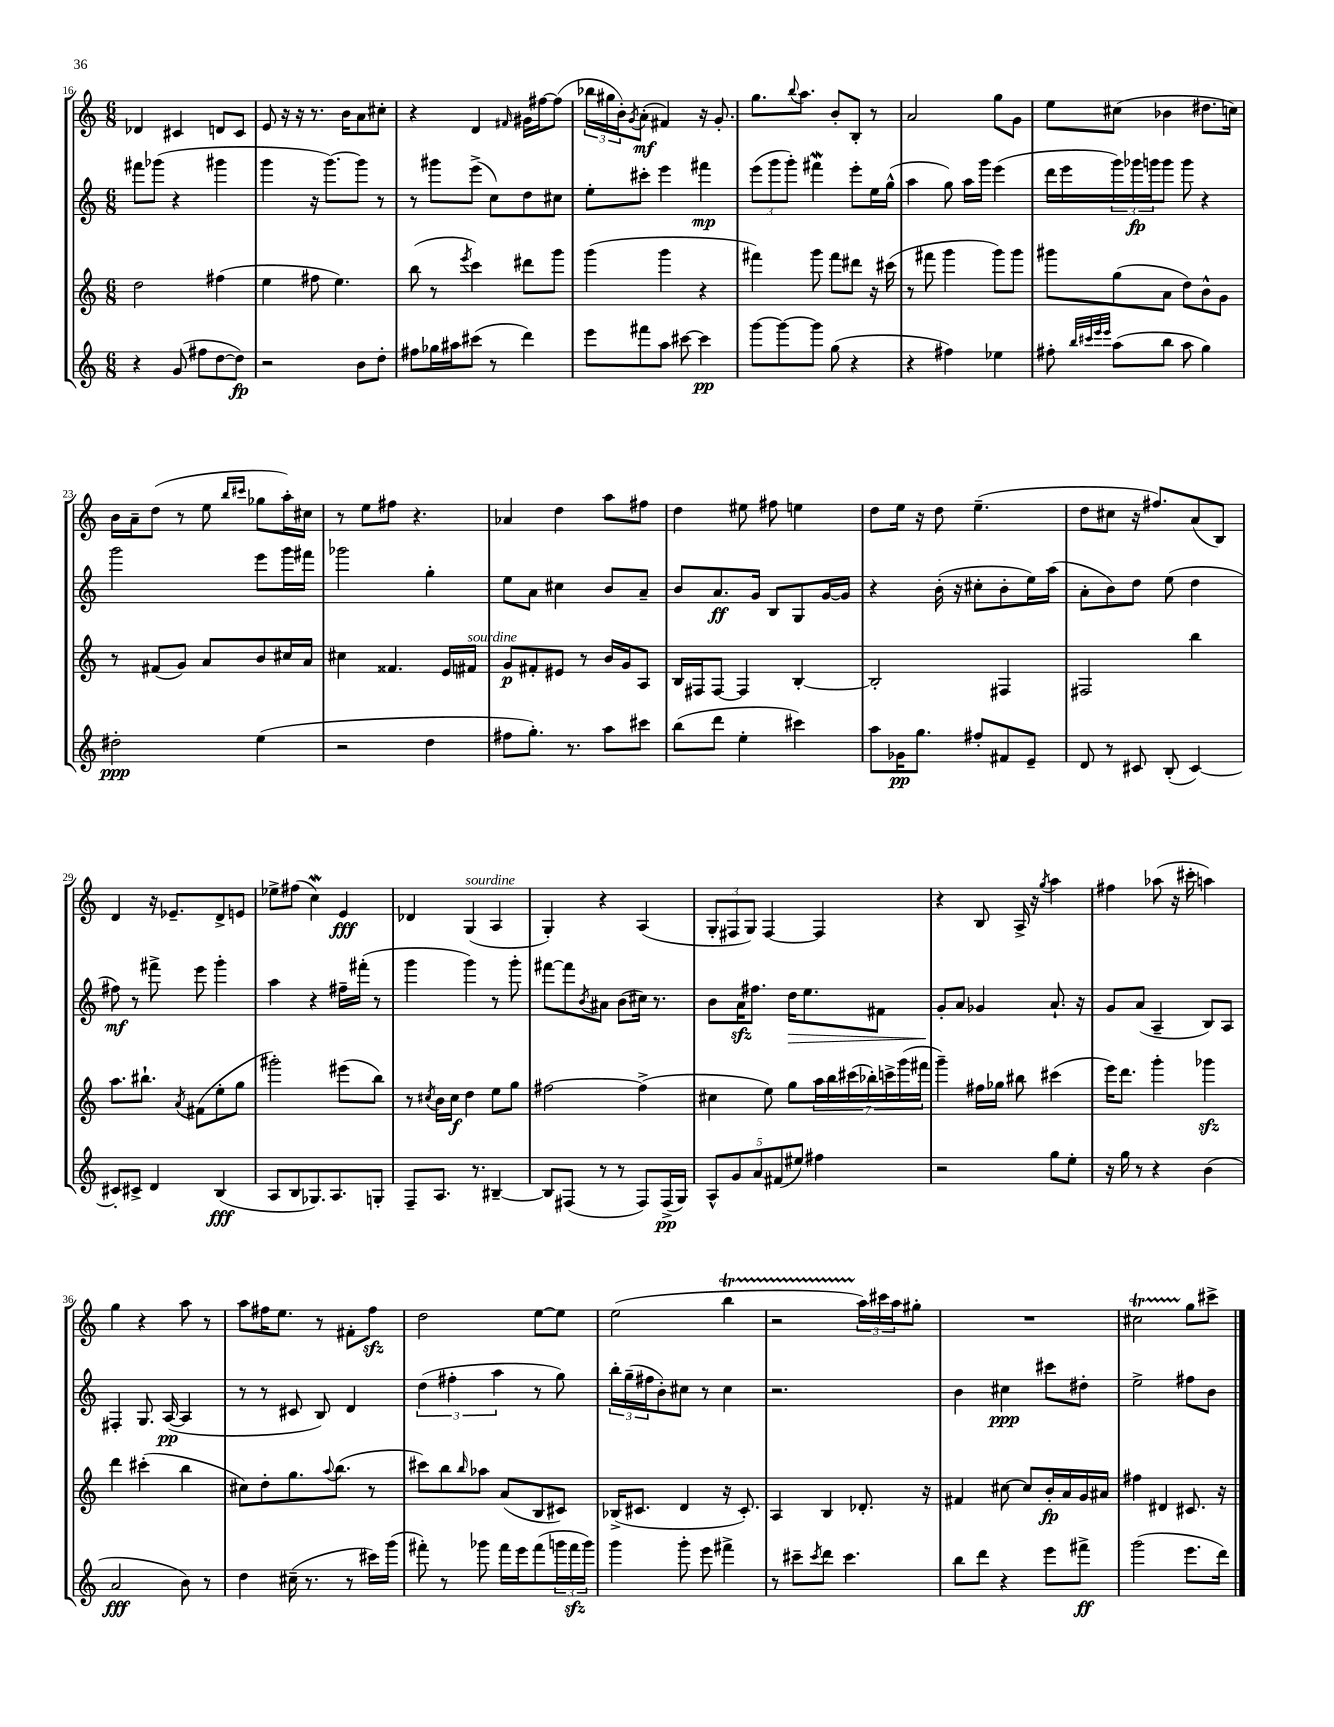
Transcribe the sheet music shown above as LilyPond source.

<<
\new StaffGroup <<
\new Staff = "s0" {
    \clef treble \key c \major \numericTimeSignature \time 6/8
    des'4 cis'4 d'8 cis'8 |
    e'8 r16 r16 r8. b'16 a'8 cis''8-. |
    r4 d'4 \grace { fis'16 } gis'16 fis''16~ fis''8( |
    \tuplet 3/2 { bes''16 gis''16 b'16-.) } \acciaccatura { g'8 } a'8-.\mf( fis'4) r16 g'8.-. |
    g''8. \appoggiatura { b''8 } a''8. b'8-. b8-. r8 |
    a'2 g''8 g'8 |
    e''8 cis''8( bes'4 dis''8. c''16) |
    b'16 a'16-- d''8( r8 e''8 \grace { b''16 cis'''16 } ges''8 a''16-.) cis''16 |
    r8 e''8 fis''8 r4. |
    aes'4 d''4 a''8 fis''8 |
    d''4 eis''8 fis''8 e''4 |
    d''8 e''16 r16 d''8 e''4.--( |
    d''8 cis''8 r16 fis''8.) a'8( b8) |
    d'4 r16 ees'8.-- d'8-> e'8 |
    ees''8-> fis''8( c''4\mordent) e'4\fff |
    des'4 g4^\markup { \italic "sourdine" }( a4 |
    g4-.) r4 a4( |
    \tuplet 3/2 { g8-. fis8 g8) } fis4~ fis4 |
    r4 b8 a16-> r16 \acciaccatura { g''8 } a''4 |
    fis''4 aes''8( r16 cis'''16-. a''4) |
    g''4 r4 a''8 r8 |
    a''8 fis''16 e''8. r8 fis'8-. fis''8\sfz |
    d''2 e''8~ e''8 |
    e''2( b''4\startTrillSpan |
    r2 \tuplet 3/2 { a''16\stopTrillSpan) cis'''16 a''16 } gis''8-. |
    R2. |
    cis''2\startTrillSpan g''8\stopTrillSpan cis'''8-> \bar "|." |
}
\new Staff = "s1" {
    \clef treble \key c \major \numericTimeSignature \time 6/8
    fis'''8 ges'''8( r4 gis'''4 |
    g'''4 r16 g'''8.~) g'''8 r8 |
    r8 gis'''8 e'''8->( c''8) d''8 cis''8 |
    e''8-. cis'''8-. e'''4 fis'''4\mp |
    \tuplet 3/2 { e'''8( g'''8 g'''8-.) } fis'''4\mordent e'''8-. e''16 g''16-^( |
    a''4 g''8) a''16 g'''16 e'''4( |
    d'''16 e'''16 \tuplet 3/2 { g'''16) ges'''16\fp g'''16 } g'''8 g'''8 r4 |
    g'''2 e'''8 g'''16 fis'''16 |
    ges'''2 g''4-. |
    e''8 a'8 cis''4 b'8 a'8-- |
    b'8 a'8.\ff g'16 b8 g8 g'16~ g'16 |
    r4 b'16-.( r16 cis''8-. b'8-. e''16) a''16( |
    a'8-. b'8) d''8 e''8( d''4 |
    fis''8\mf) r8 fis'''8-> e'''8 g'''4-. |
    a''4 r4 fis''16-- fis'''16-.( r8 |
    g'''4 g'''4) r8 g'''8-. |
    fis'''8~ fis'''8 \acciaccatura { b'8 } ais'8 b'8( cis''16) r8. |
    b'8 a'16\sfz fis''8. d''16\> e''8. fis'8 |
    g'8-.\! a'8 ges'4 a'8.-! r16 |
    g'8 a'8( a4-- b8) a8 |
    fis4-. g8. a16~\pp( a4 |
    r8 r8 cis'8 b8) d'4 |
    \tuplet 3/2 { d''4( fis''4-. a''4 } r8 g''8) |
    \tuplet 3/2 { b''16-. g''16--( fis''16 } b'8-.) cis''8 r8 cis''4 |
    r2. |
    b'4 cis''4\ppp cis'''8 dis''8-. |
    e''2-> fis''8 b'8 \bar "|." |
}
\new Staff = "s2" {
    \clef treble \key c \major \numericTimeSignature \time 6/8
    d''2 fis''4( |
    e''4 fis''8 e''4.) |
    b''8( r8 \acciaccatura { e'''8 } c'''4) dis'''8 g'''8 |
    g'''4( g'''4 r4 |
    fis'''4) g'''8 fis'''8 dis'''8 r16 cis'''16( |
    r8 fis'''8 g'''4 g'''8) g'''8 |
    gis'''8 g''8( a'8 d''8) b'8-^ g'8 |
    r8 fis'8( g'8) a'8 b'8 cis''16 a'16 |
    cis''4 fisis'4. e'16 fis'16^\markup { \italic "sourdine" } |
    g'8\p fis'8-. eis'8 r8 b'16 g'16 a8 |
    b16 fis16 fis8~ fis4 b4~-. |
    b2-. fis4 |
    fis2 b''4 |
    a''8. bis''8.-! \acciaccatura { a'8 } fis'8( e''8-. g''8 |
    gis'''2-.) eis'''8( b''8) |
    r8 \acciaccatura { cis''8 } b'16 cis''16\f d''4 e''8 g''8 |
    fis''2~ fis''4->( |
    cis''4 e''8) g''8 \tuplet 7/4 { a''16 b''16 cis'''16( bes''16-.) c'''16-> g'''16( fis'''16 } |
    g'''4--) fis''16 ges''16 bis''8 cis'''4( |
    e'''16) d'''8. g'''4-. ges'''4\sfz |
    d'''4 cis'''4-.( b''4 |
    cis''8) d''8-. g''8. \appoggiatura { a''8 } b''8.( r8 |
    cis'''8) b''8 \grace { b''16 } aes''8 a'8( b8 cis'8) |
    bes16->( cis'8. d'4 r16 cis'8.-.) |
    a4 b4 des'8.-. r16 |
    fis'4 cis''8~ cis''8 b'16-.\fp a'16 g'16 ais'16 |
    fis''4 dis'4 cis'8. r16 \bar "|." |
}
\new Staff = "s3" {
    \clef treble \key c \major \numericTimeSignature \time 6/8
    r4 g'8( fis''8 d''8~ d''8\fp) |
    r2 b'8 d''8-. |
    fis''8 ges''16 ais''16 cis'''8( r8 d'''4) |
    e'''8 fis'''8 a''8 cis'''8~ cis'''4\pp |
    g'''8~ g'''8~ g'''8 g''8( r4 |
    r4 fis''4) ees''4 |
    fis''8-. \grace { b''32 cis'''32 e'''32 e'''32 } a''8( b''8 a''8 g''4) |
    dis''2-.\ppp e''4( |
    r2 d''4 |
    fis''8 g''8.-.) r8. a''8 cis'''8 |
    b''8( d'''8 e''4-. cis'''4) |
    a''8 ges'16\pp g''8. fis''8-. fis'8 e'8-- |
    d'8 r8 cis'8 b8-.( cis'4~) |
    cis'8-. cis'8-> d'4 b4\fff( |
    a8 b8 ges8.) a8. g8-. |
    f8-- a8. r8. bis4~-- |
    bis8 fis8( r8 r8 fis8) fis16->\pp( g16) |
    \tuplet 5/4 { a8-^ g'8 a'8 fis'8( eis''8) } fis''4 |
    r2 g''8 e''8-. |
    r16 g''16 r8 r4 b'4( |
    a'2\fff b'8) r8 |
    d''4 cis''16--( r8. r8 cis'''16) g'''16( |
    fis'''8-.) r8 ges'''8 fis'''16 e'''16 fis'''8( \tuplet 3/2 { g'''16 fis'''16\sfz g'''16) } |
    g'''4 g'''8-. e'''8 fis'''4-> |
    r8 cis'''8-- \acciaccatura { cis'''8 } d'''8 cis'''4. |
    b''8 d'''8 r4 e'''8 fis'''8->\ff |
    g'''2( e'''8. d'''16) \bar "|." |
}
>>
>>
\layout { \context { \Score currentBarNumber = #16 } }
